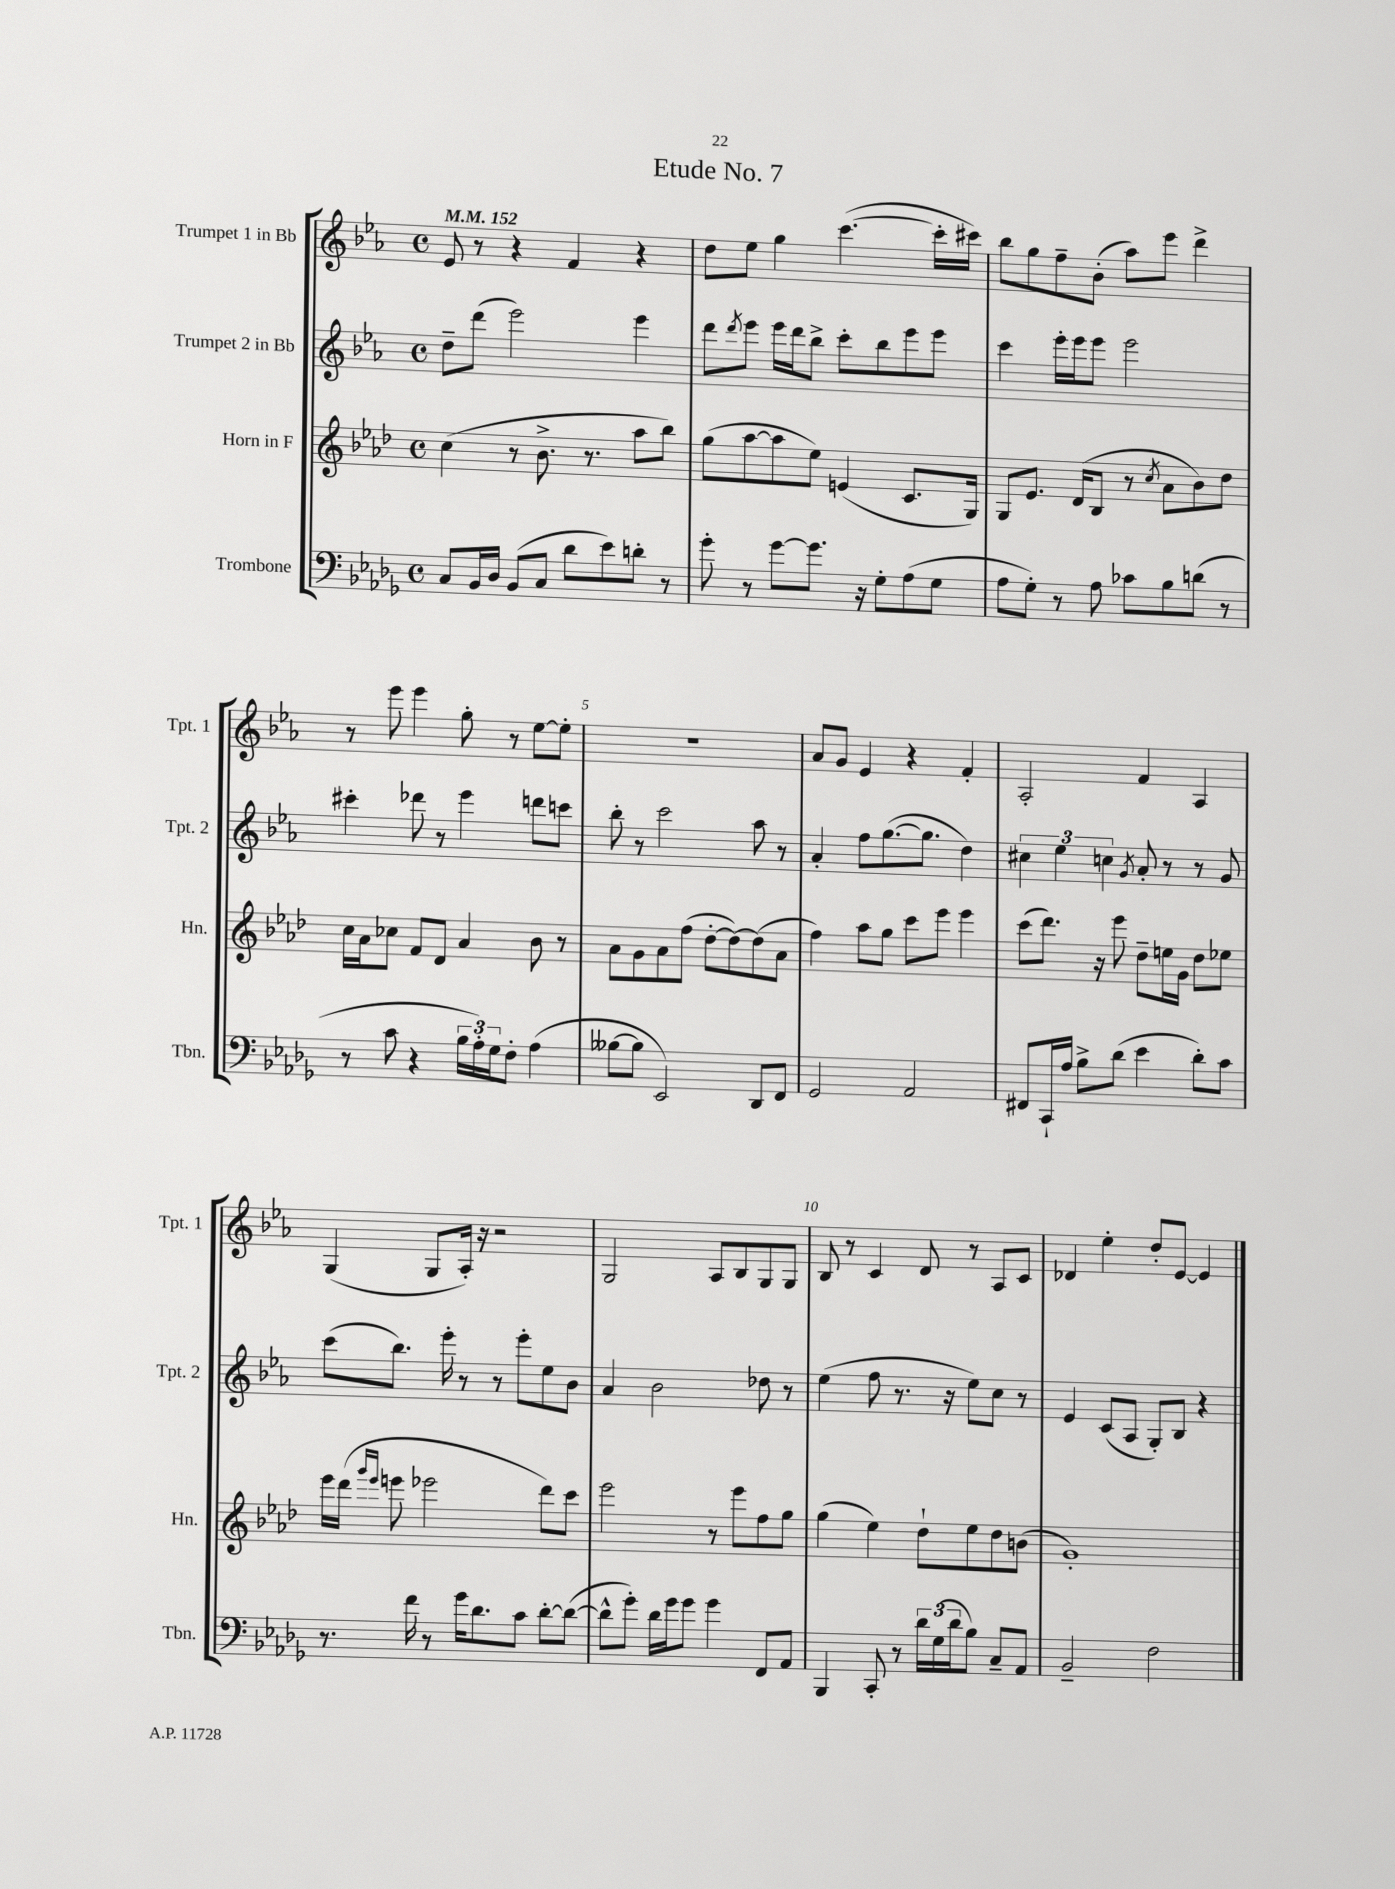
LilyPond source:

\header { title = "Etude No. 7" }
<<
\new StaffGroup <<
\new Staff = "s0" \with { instrumentName = "Trumpet 1 in Bb" shortInstrumentName = "Tpt. 1" } {
    \clef treble \key ees \major \defaultTimeSignature \time 4/4 \tempo 4 = 152
    ees'8 r8 r4 f'4 r4 |
    d''8 ees''8 g''4 c'''4.~( c'''16-. cis'''16) |
    bes''8 g''8 f''8-- bes'8-.( aes''8) ees'''8 d'''4-> |
    r8 ees'''8 ees'''4 g''8-. r8 ees''8~ ees''8-. |
    r1 |
    aes'8 g'8 ees'4 r4 f'4-. |
    aes2-. f'4 aes4 |
    g4( g8 aes16-.) r16 r2 |
    g2 aes8 bes8 g8 g8 |
    bes8 r8 c'4 d'8 r8 aes8 c'8 |
    des'4 ees''4-. d''8-. ees'8~ ees'4 \bar "|." |
}
\new Staff = "s1" \with { instrumentName = "Trumpet 2 in Bb" shortInstrumentName = "Tpt. 2" } {
    \clef treble \key ees \major \defaultTimeSignature \time 4/4
    d''8-- d'''8( ees'''2) ees'''4 |
    d'''8 \acciaccatura { d'''8 } ees'''8 ees'''16 d'''16 bes''8-> c'''8-. bes''8 ees'''8 ees'''8 |
    c'''4 ees'''16-. ees'''16 ees'''8 ees'''2 |
    cis'''4-. des'''8 r8 ees'''4 d'''8 c'''8 |
    bes''8-. r8 c'''2 aes''8 r8 |
    aes'4-. f''8 g''8.~( g''8. d''4) |
    \tuplet 3/2 { cis''4 ees''4 c''4 } \acciaccatura { g'8 } aes'8-. r8 r8 g'8 |
    c'''8( bes''8.) ees'''16-. r8 r8 ees'''8-. ees''8 bes'8 |
    aes'4 bes'2 des''8 r8 |
    ees''4( f''8 r8. r16 ees''8) c''8 r8 |
    ees'4 c'8( aes8 g8-.) bes8 r4 \bar "|." |
}
\new Staff = "s2" \with { instrumentName = "Horn in F" shortInstrumentName = "Hn." } {
    \clef treble \key aes \major \defaultTimeSignature \time 4/4
    c''4( r8 bes'8.-> r8. aes''8 bes''8) |
    g''8( aes''8~ aes''8 ees''8) e'4( c'8. g16) |
    g8 ees'8. des'16( bes8 r8 \acciaccatura { c''8 } aes'8 bes'8) des''8 |
    c''16 aes'16 ces''8 f'8 des'8 aes'4 bes'8 r8 |
    aes'8 g'8 aes'8 f''8( des''8~-. des''8~) des''8( aes'8 |
    f''4) aes''8 g''8 c'''8 ees'''8 ees'''4 |
    c'''8( des'''8.) r16 ees'''8 des''8-- e''16 g'16 des''8 ees''8 |
    ees'''16 des'''16( \grace { g'''16 ees'''16 } e'''8 ees'''2 des'''8) c'''8 |
    ees'''2 r8 ees'''8 f''8 g''8 |
    g''4( ees''4) des''8-! ees''8 des''8 b'8( |
    g'1-.) \bar "|." |
}
\new Staff = "s3" \with { instrumentName = "Trombone" shortInstrumentName = "Tbn." } {
    \clef bass \key des \major \defaultTimeSignature \time 4/4
    c8 bes,16 des16 bes,8( c8 des'8 ees'8) d'8-. r8 |
    ges'8-. r8 ges'8~ ges'8. r16 ges8-. aes8( ges8 |
    aes8 ges8-.) r8 aes8 ces'8 bes8 d'8( r8 |
    r8 c'8 r4 \tuplet 3/2 { bes16 aes16-.) ges16 } f8-. aes4( |
    beses8~ beses8 ees,2) des,8 f,8 |
    ges,2 aes,2 |
    fis,8 c,16-! aes16 bes8-> des'8( ees'4 des'8-.) c'8 |
    r8. f'16 r8 ges'16 des'8. c'8 des'8~-. des'8~( |
    des'8-^ ges'8-.) des'16 ges'16 ges'8 ges'4 f,8 aes,8 |
    bes,,4 c,8-. r8 \tuplet 3/2 { des'16 ges16( des'16 } bes8) c8-- aes,8 |
    bes,2-- f2 \bar "|." |
}
>>
>>
\layout { \context { \Score \override BarNumber.break-visibility = ##(#f #t #t) barNumberVisibility = #(every-nth-bar-number-visible 5) } }
